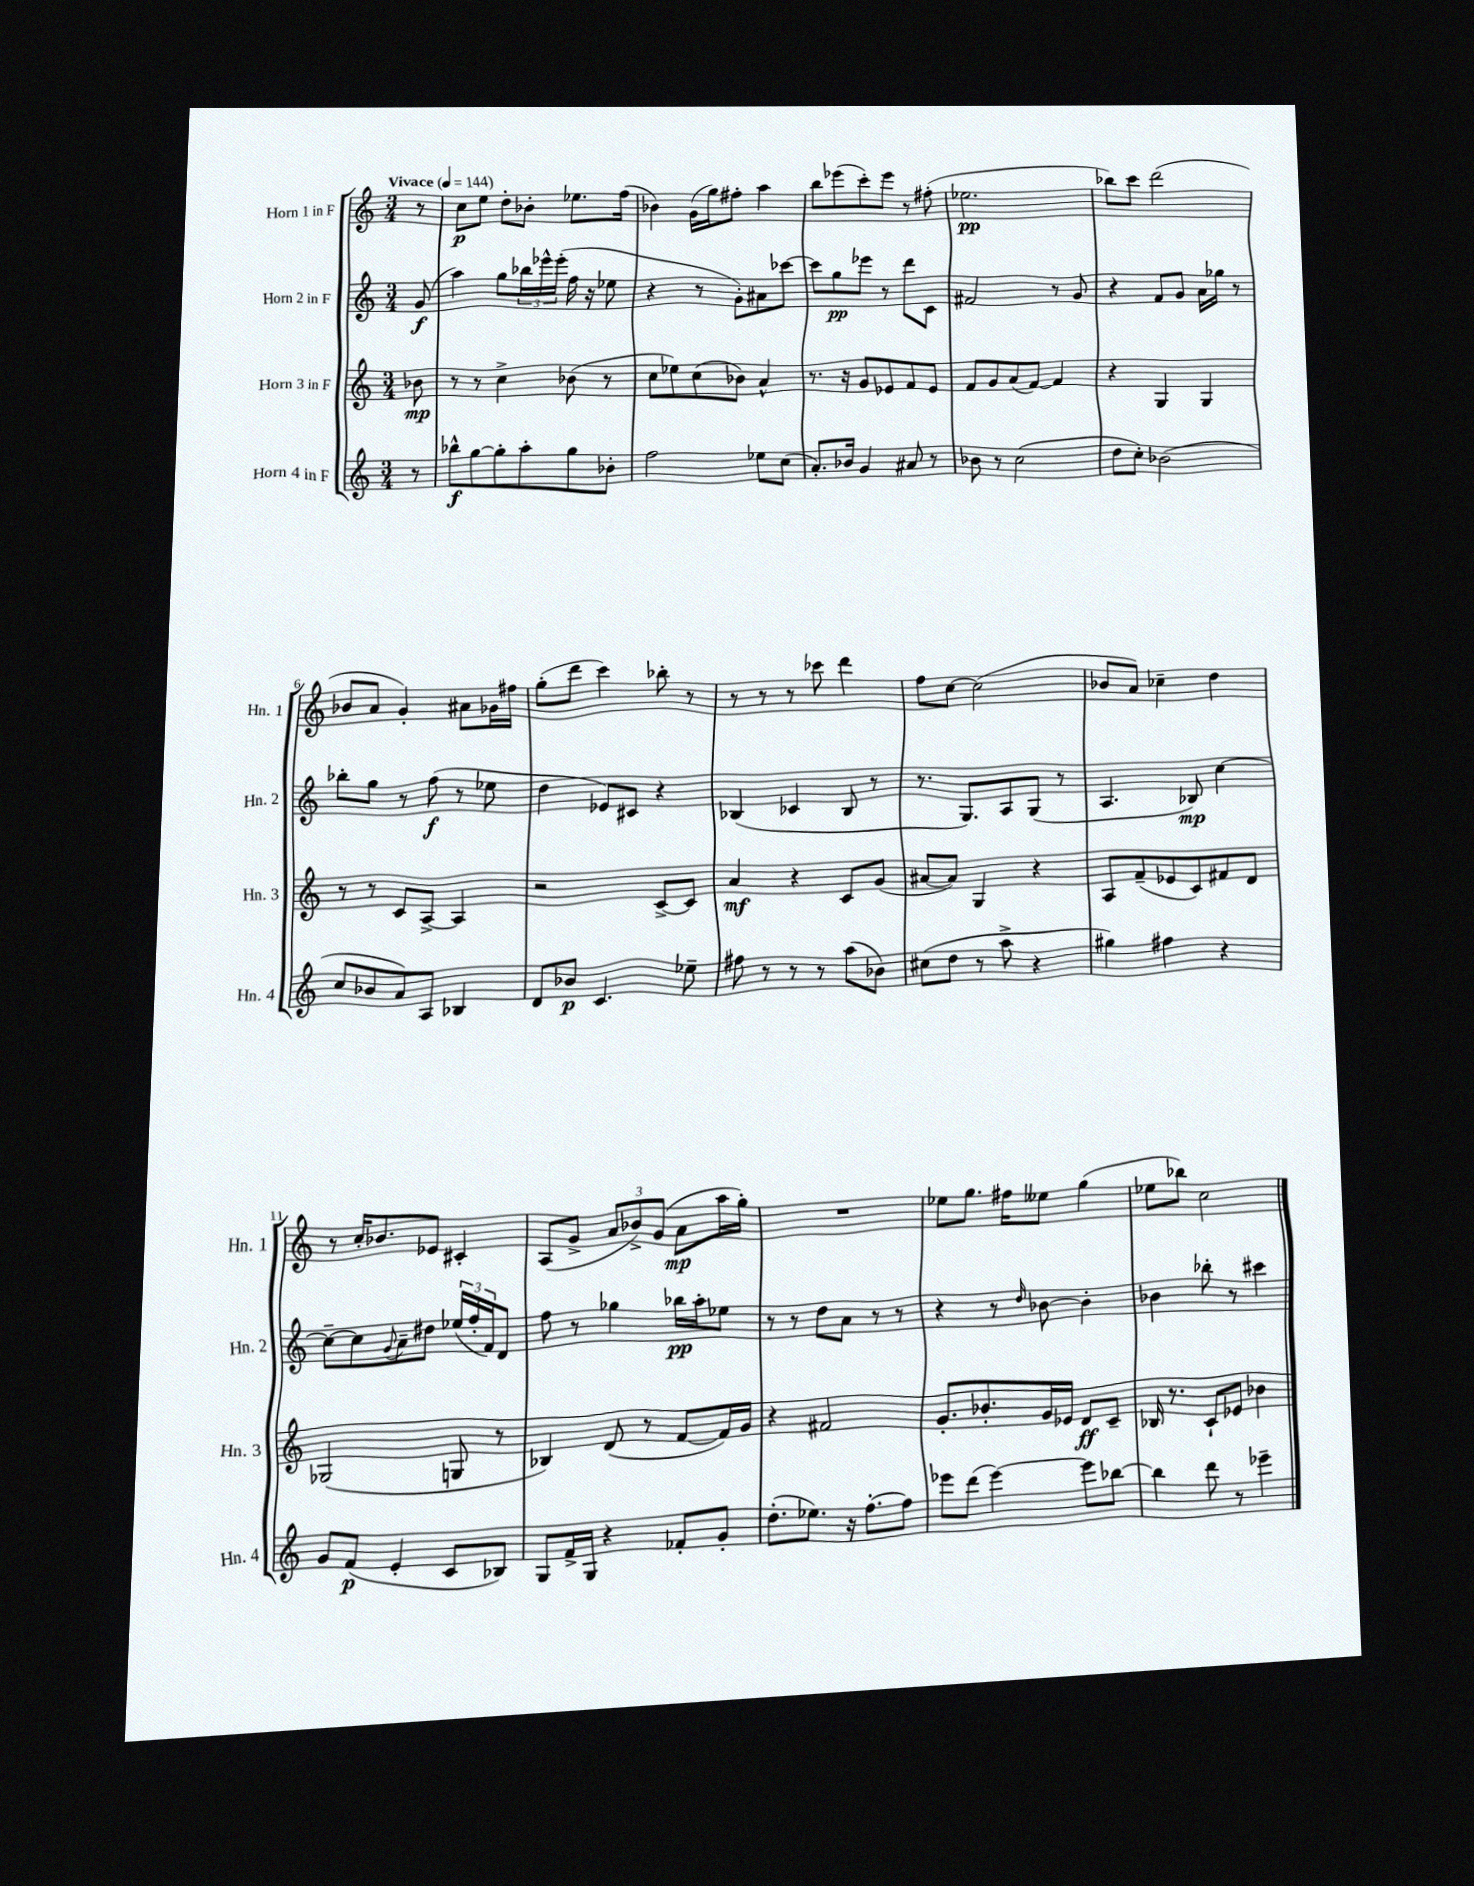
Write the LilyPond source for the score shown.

<<
\new StaffGroup <<
\new Staff = "s0" \with { instrumentName = "Horn 1 in F" shortInstrumentName = "Hn. 1" } {
    \clef treble \key c \major \numericTimeSignature \time 3/4 \partial 8 \tempo "Vivace" 4 = 144
    r8 |
    c''8\p e''8 d''8-. bes'8-. ees''8. f''16( |
    bes'4) g'16( g''16) fis''8-. a''4 |
    b''8 ees'''8( c'''8-.) ees'''8 r8 fis''8-.( |
    ees''2.\pp |
    bes''8) c'''8 d'''2( |
    bes'8 a'8 g'4-.) ais'8 ges'16 fis''16 |
    g''8-.( d'''8 c'''4) bes''8-. r8 |
    r8 r8 r8 ces'''8 d'''4 |
    f''8 c''8~ c''2( |
    bes'8 a'8) ces''4-- d''4 |
    r8 c''16-. bes'8. ees'8 cis'4-. |
    a8( g'8-> \tuplet 3/2 { a'8 bes'8->) g'8( } a'8\mp a''16 g''16-.) |
    R2. |
    ees''8 g''8. fis''16 eeses''8 g''4( |
    ees''8 bes''8) c''2 \bar "|." |
}
\new Staff = "s1" \with { instrumentName = "Horn 2 in F" shortInstrumentName = "Hn. 2" } {
    \clef treble \key c \major \numericTimeSignature \time 3/4 \partial 8
    g'8\f( |
    a''4) g''8 \tuplet 3/2 { bes''16 ees'''16-^ ees'''16-.( } f''16 r16 ees''8 |
    r4 r8 g'8-.) ais'8 ces'''8~ |
    ces'''8 g''8\pp ees'''8 r8 d'''8 c'8 |
    fis'2 r8 g'8 |
    r4 f'8 g'8 a'16 ges''16 r8 |
    bes''8-. g''8 r8 f''8\f( r8 ees''8 |
    d''4 ees'8) cis'8 r4 |
    bes4( ces'4 bes8 r8 |
    r8. g8.) a8 g8( r8 |
    a4. bes8\mp) c''4~ |
    c''8~-- c''8 \appoggiatura { g'8 } a'8-- dis''8 \tuplet 3/2 { ees''16( f''16-. f'16) } d'8 |
    f''8 r8 ges''4 bes''16\pp a''16-. ees''8 |
    r8 r8 d''8 a'8 r8 r8 |
    r4 r8 \grace { d''16 } bes'8~ bes'4-. |
    bes'4 bes''8-. r8 cis'''4 \bar "|." |
}
\new Staff = "s2" \with { instrumentName = "Horn 3 in F" shortInstrumentName = "Hn. 3" } {
    \clef treble \key c \major \numericTimeSignature \time 3/4 \partial 8
    bes'8\mp |
    r8 r8 c''4-> bes'8( r8 |
    c''8 ees''8) c''8( bes'8) a'4-^ |
    r8. r16 g'8 ees'8 f'8 ees'8 |
    f'8 g'8 a'8( f'8~) f'4 |
    r4 g4 g4 |
    r8 r8 c'8 a8~-> a4 |
    r2 c'8~-> c'8 |
    a'4\mf r4 c'8 g'8( |
    ais'8~ ais'8) g4 r4 |
    a8 f'8--( ees'8 c'8) fis'8 d'8 |
    ges2( g8 r8 |
    bes4) d'8( r8 f'8~ f'16) g'16 |
    r4 fis'2 |
    g'8.-. bes'8.-. g'16 ees'16 d'8\ff c'8-- |
    bes16 r8. c'8-! ees'8 bes'4 \bar "|." |
}
\new Staff = "s3" \with { instrumentName = "Horn 4 in F" shortInstrumentName = "Hn. 4" } {
    \clef treble \key c \major \numericTimeSignature \time 3/4 \partial 8
    r8 |
    bes''8-^\f g''8~ g''8-. a''8-. g''8 bes'8-. |
    f''2 ees''8 c''8( |
    a'8.-.) bes'16 g'4 ais'8 r8 |
    bes'8 r8 c''2( |
    d''8 c''8-.) bes'2( |
    c''8 bes'8 a'8) a8 bes4 |
    d'8 bes'8\p c'4. ees''8-- |
    fis''8 r8 r8 r8 a''8( bes'8) |
    cis''8( d''8 r8 a''8-> r4 |
    gis''4) fis''4 r4 |
    g'8 f'8\p( e'4-. c'8 bes8) |
    g8 f'16-> g16 r4 fes'8-. g'8-. |
    d''8.-.( ees''8.) r16 f''8.~-. f''8 |
    ees'''8 d'''8( ees'''4~) ees'''8 bes''8~ |
    bes''4 d'''8 r8 ees'''4-- \bar "|." |
}
>>
>>
